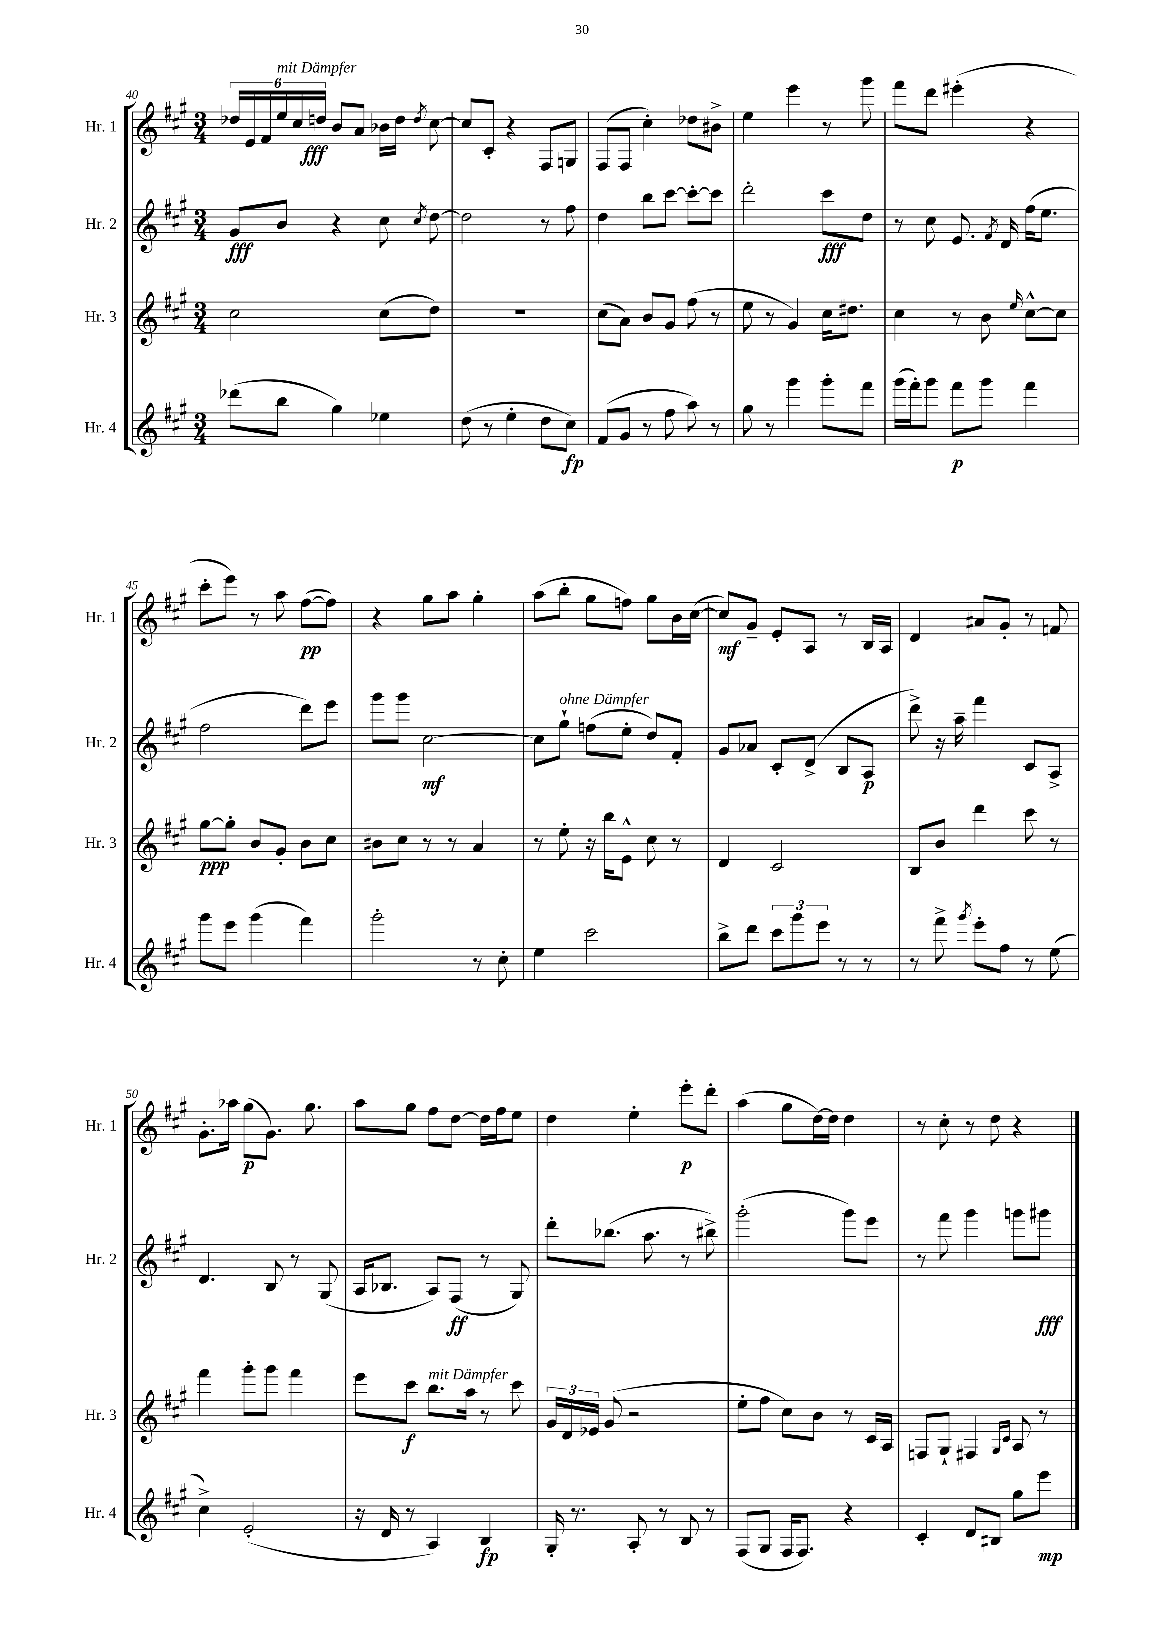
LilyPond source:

<<
\new StaffGroup <<
\new Staff = "s0" \with { instrumentName = "Hr. 1" shortInstrumentName = "Hr. 1" } {
    \clef treble \key a \major \numericTimeSignature \time 3/4
    \autoBeamOff \tuplet 6/4 { des''16[ e'16 fis'16 e''16^\markup { \italic "mit Dämpfer" } cis''16 d''16]\fff } b'8[ a'8] bes'16[ d''16] \acciaccatura { d''8 } cis''8~ |
    cis''8[ cis'8]-. r4 fis8[ g8] |
    fis8[( fis8] cis''4-.) des''8[ bis'8]-> |
    e''4 e'''4 r8 gis'''8 |
    fis'''8[ d'''8] eis'''4-.( r4 |
    cis'''8[-. e'''8]) r8 a''8 fis''8[~\pp( fis''8]) |
    r4 gis''8[ a''8] gis''4-. |
    a''8[( b''8]-. gis''8[ f''8]) gis''8[ b'16 cis''16]~( |
    cis''8[\mf) gis'8]-- e'8[-. a8] r8 b16[ a16] |
    d'4 ais'8[ gis'8]-. r8 f'8 |
    gis'8.[-. aes''16] gis''8[\p( gis'8.]) gis''8. |
    a''8[ gis''8] fis''8[ d''8]~ d''16[ fis''16 e''8] |
    d''4 e''4-. e'''8[-.\p d'''8]-. |
    a''4( gis''8[ d''16~) d''16] d''4 |
    r8 cis''8-. r8 d''8 r4 \bar "|." |
}
\new Staff = "s1" \with { instrumentName = "Hr. 2" shortInstrumentName = "Hr. 2" } {
    \clef treble \key a \major \numericTimeSignature \time 3/4
    \autoBeamOff gis'8[\fff b'8] r4 cis''8 \acciaccatura { cis''8 } d''8~ |
    d''2 r8 fis''8 |
    d''4 b''8[ cis'''8]~ cis'''8[~-. cis'''8] |
    d'''2-. cis'''8[\fff d''8] |
    r8 cis''8 e'8. \acciaccatura { fis'8 } d'16 fis''16[( e''8.] |
    fis''2 d'''8[) e'''8] |
    gis'''8[ gis'''8] cis''2~\mf |
    cis''8[ gis''8]-!^\markup { \italic "ohne Dämpfer" } f''8[( e''8]-. d''8[) fis'8]-. |
    gis'8[ aes'8] cis'8[-. d'8]->( b8[ a8]\p |
    d'''8->) r16 a''16-- fis'''4 cis'8[ a8]-> |
    d'4. b8 r8 gis8( |
    a16[ bes8.] a8[) fis8]\ff( r8 gis8) |
    d'''8[-. bes''8.]( a''8. r8 bis''8->) |
    gis'''2-.( gis'''8[) e'''8] |
    r8 fis'''8 gis'''4 g'''8[ gis'''8]\fff \bar "|." |
}
\new Staff = "s2" \with { instrumentName = "Hr. 3" shortInstrumentName = "Hr. 3" } {
    \clef treble \key a \major \numericTimeSignature \time 3/4
    \autoBeamOff cis''2 cis''8[( d''8]) |
    R2. |
    cis''8[( a'8]) b'8[ gis'8] fis''8( r8 |
    e''8 r8 gis'4) cis''16[ dis''8.] |
    cis''4 r8 b'8 \grace { e''16 } cis''8[~-^ cis''8] |
    gis''8[~\ppp gis''8]-. b'8[ gis'8]-. b'8[ cis''8] |
    bis'8[ cis''8] r8 r8 a'4 |
    r8 e''8-. r16 b''16[ e'8]-^ cis''8 r8 |
    d'4 cis'2 |
    b8[ b'8] d'''4 cis'''8 r8 |
    fis'''4 gis'''8[-. gis'''8] fis'''4 |
    e'''8[ cis'''8]\f b''8.[^\markup { \italic "mit Dämpfer" } a''16] r8 cis'''8 |
    \tuplet 3/2 { gis'16[ d'16 ees'16] } gis'8( r2 |
    e''8[-. fis''8] cis''8[) b'8] r8 cis'16[ a16] |
    f8[ gis8]-! fis4 \grace { gis16[ cis'16] } a8 r8 \bar "|." |
}
\new Staff = "s3" \with { instrumentName = "Hr. 4" shortInstrumentName = "Hr. 4" } {
    \clef treble \key a \major \numericTimeSignature \time 3/4
    \autoBeamOff des'''8[( b''8] gis''4) ees''4 |
    d''8( r8 e''4-. d''8[ cis''8]\fp) |
    fis'8[( gis'8] r8 fis''8 a''8) r8 |
    gis''8 r8 gis'''4 gis'''8[-. fis'''8] |
    gis'''16[( fis'''16-.) gis'''8] fis'''8[\p gis'''8] fis'''4 |
    gis'''8[ e'''8] gis'''4( fis'''4) |
    gis'''2-. r8 cis''8-. |
    e''4 cis'''2 |
    b''8[-> d'''8] \tuplet 3/2 { cis'''8[ gis'''8 e'''8] } r8 r8 |
    r8 fis'''8-> \acciaccatura { gis'''8 } e'''8[-. fis''8] r8 e''8( |
    cis''4->) e'2-.( |
    r16 d'16 r8 a4) b4\fp |
    gis16-. r8. a8-. r8 b8 r8 |
    fis8[( gis8] fis16[ fis8.]) r4 |
    cis'4-. d'8[ bis8] gis''8[ e'''8]\mp \bar "|." |
}
>>
>>
\layout { \context { \Score currentBarNumber = #40 } }
